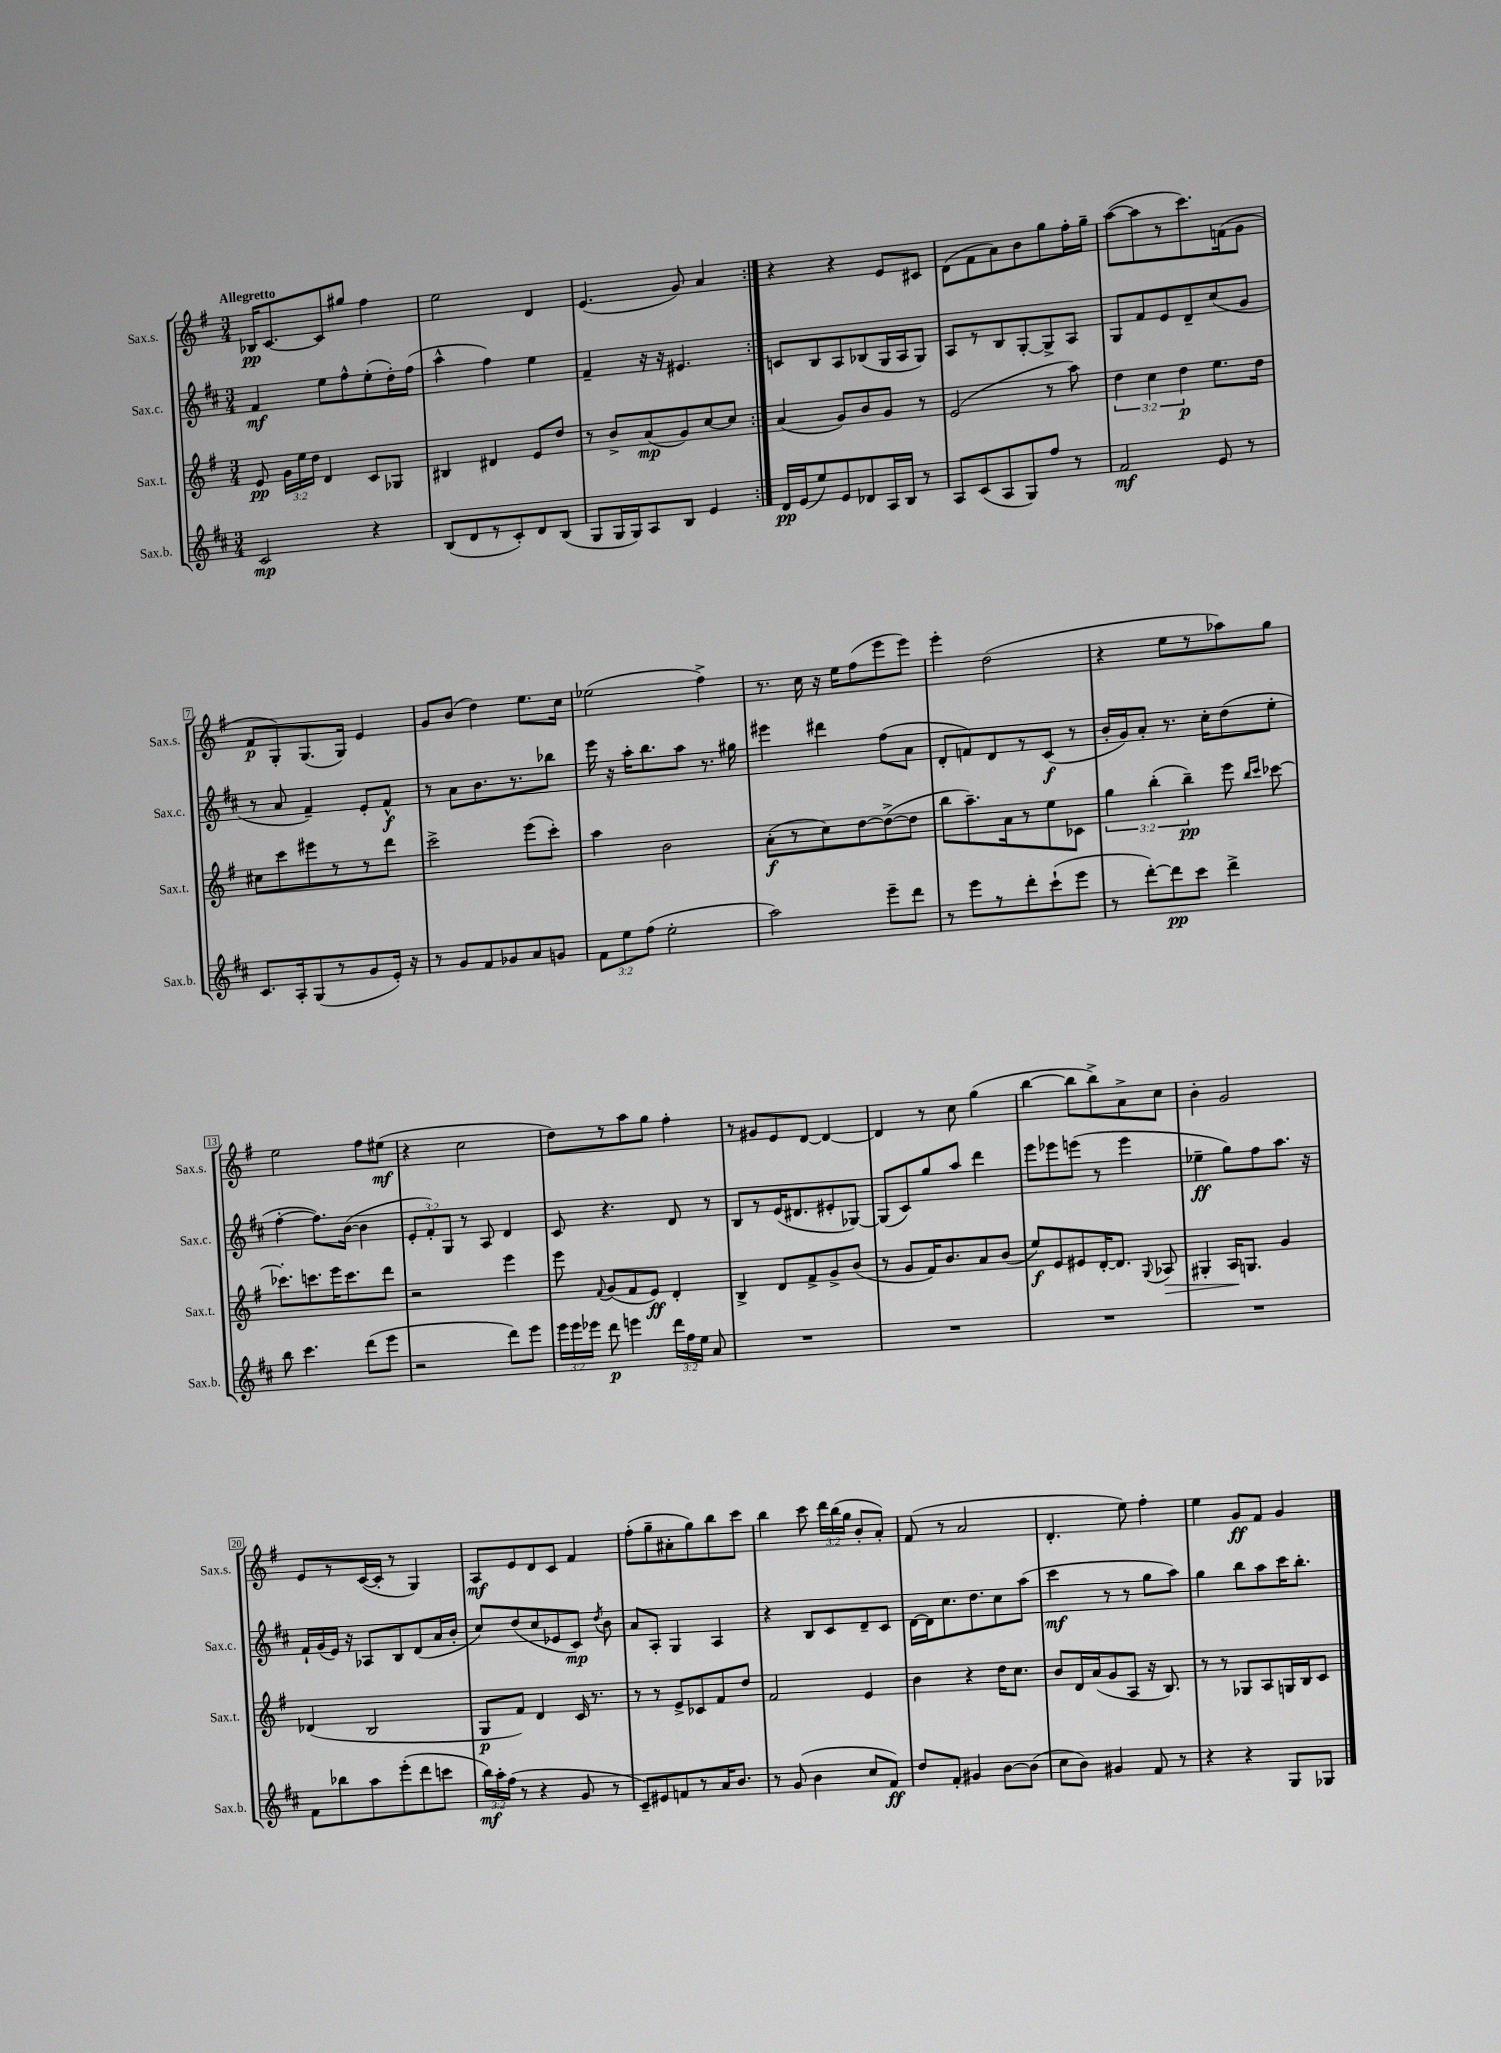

**kern	**kern	**kern	**kern
*staff4	*staff3	*staff2	*staff1
*clefG2	*clefG2	*clefG2	*clefG2
*k[f#c#]	*k[f#]	*k[f#c#]	*k[f#]
*M3/4	*M3/4	*M3/4	*M3/4
2c#	8e	4f#	16B-
.	.	.	[8.c
.	24g	.	.
.	24ee	.	.
.	24dd	.	.
.	4d	8ee	8c]
.	.	8ff#^^	8gg#
4r	8c	(8ee'	4ff#
.	8G-	16dd')	.
.	.	(16ff#	.
=	=	=	=
(8B	4B#	4aa^^	2ee
8d	.	.	.
8r	4d#	4ff#)	.
8c#')	.	.	.
8d	8e	4ee	4d
(8B	8dd	.	.
=	=	=	=
8G	8r	4f#~	(4.e
16G	8b^	.	.
16G)	.	.	.
8A	(8a	16r	.
.	.	16r	.
8B	8g)	4.e#	8g)
4e	[8cc	.	4a
.	8cc]	.	.
=:|!	=:|!	=:|!	=:|!
16d	(4a	8c	4r
(16e	.	.	.
8ee)	.	8B	.
8e	8g)	8A	4r
8d-	8b	(8B-	.
16A	8g	16G	8e
16B	.	16A	.
8r	8r	8G)	8c#
=	=	=	=
8A	(2e	8A	(8d
(8c#	.	8r	8f#
8A	.	8B	8a)
8G)	.	[8G'	8b
8ff#	8r	8G^]	8gg
8r	8aa)	8A	16ff#'
.	.	.	16gg~
=	=	=	=
2f#	6dd	8G	([8aa
.	.	8f#	8aa]
.	6cc	.	.
.	.	8e	8r
.	6dd	.	.
.	.	8d~	8.ccc)
8e	8.ee	(8cc#	.
.	.	.	(16f
8r	.	8g	8g
.	16dd	.	.
=	=	=	=
8.c#	8cc#	8r	8f#
.	8ccc	8a	8G')
16A'	.	.	.
(8G	8eee#	4f#~)	(8.G
8r	8r	.	.
.	.	.	16G)
8g	8r	8e'	4e
16e')	8ddd	8f#^^	.
16r	.	.	.
=	=	=	=
8r	2ccc^	8r	8g
8g	.	8a	(8b
8f#	.	8.b	4dd)
8g-	.	.	.
.	.	8.r	.
8a	(8eee	.	8.ee
8g	8ccc')	8bb-	.
.	.	.	16cc
=	=	=	=
12f#	4aa	16eee	(2ee-
.	.	16r	.
12ee	.	.	.
.	.	16aa'	.
(12ff#	.	.	.
.	.	8.bb	.
2ee'	2b	.	.
.	.	8aa	.
.	.	8.r	4ff#^)
.	.	16gg#	.
=	=	=	=
2aa)	(8a'	4eee#	8.r
.	8r	.	.
.	.	.	16cc
.	8cc)	4ddd#	16r
.	.	.	16ee
.	[8dd	.	(8ff#
8eee~	(8dd^_	(8ff#	8eee
8ddd	8dd]	8a	8eee)
=	=	=	=
8r	8bb	8d'	4eee'
8eee	8.aa~)	8f)	.
8r	.	8d	(2dd
.	16a	.	.
8ddd'	8r	8r	.
(8ccc#`	8ee	(8c#	.
8eee	8c-	8r	.
=	=	=	=
8r	6gg	16b'	4r
.	.	16g)	.
[8ddd')	.	8a'	.
.	(6bb'	.	.
8ddd]	.	8.r	8ee
.	6bb~)	.	.
8ccc#	.	.	8r
.	.	16cc#'	.
4ddd^	8eee	(8dd	8aa-)
.	16qqbb	.	.
.	16qqccc	.	.
.	[8ccc-	8ee'	8gg
=	=	=	=
8bb	8.ccc-']	[4ff#'	2ee
4.ccc#	.	.	.
.	8.ccc	.	.
.	.	8.ff#])	.
.	16eee	.	.
.	8.ccc	([16b	.
(8ddd	.	4b]	8ff#
8eee	8ddd	.	(8ee#
=	=	=	=
2r	2r	12e'	4r
.	.	12f#')	.
.	.	12G	.
.	.	8r	2cc
.	.	8A	.
8ddd)	4eee	4d	.
8eee	.	.	.
=	=	=	=
24eee	8eee	8c#	8dd)
24eee	.	.	.
24eee-	.	.	.
.	8qqf#	.	.
8ddd	(8g	4.r	8r
4eee	8f#	.	8aa
.	8e)	.	8gg
24ddd	4d'	8d	4ff#'
24ff#	.	.	.
24ee	.	.	.
8a	.	8r	.
=	=	=	=
2.r	4B^	8B	8r
.	.	8r	8g#
.	8d	(16e	8e
.	.	8.d#	.
.	8f#^	.	[8d
.	8g^	8e#'	4d_
.	(8b	[8G-)	.
=	=	=	=
2.r	8r	(8G-]	4d]
.	8g	8c#)	.
.	16f#)	8gg	8r
.	8.b	.	.
.	.	8aa	8cc
.	8a	4ddd	(4gg
.	(8b	.	.
=	=	=	=
2.r	8ee)	8eee	[4bb
.	8e	8eee-	.
.	8e#	(8eee	8bb]
.	[16d'	8r	8bb^)
.	8.d]	.	.
.	.	4eee	8a^
.	8qqG	.	.
.	8A-	.	8cc
=	=	=	=
2.r	4G#'	4ee-~	4b'
.	16A	8gg)	2g
.	8.G	.	.
.	.	8ff#	.
.	4g	8.aa	.
.	.	16r	.
=	=	=	=
8f#	(4d-	16f#`	8e
.	.	(16g	.
8bb-	.	16e)	8r
.	.	16r	.
8aa	2B	8A-	([16c
.	.	.	16c']
(8eee'	.	8B	8r
8ddd	.	(8d	4G)
8ccc	.	16a	.
.	.	16b'	.
=	=	=	=
24bb)	8G	8cc#)	8A
24aa'	.	.	.
(24ff#	.	.	.
8r	8f#)	(8dd	8e
4r	4d	8cc#	8d
.	.	8e-	8c
8g	16c	8c#)	4f#
.	8.r	.	.
.	.	8qdd	.
8r	.	8b	.
=	=	=	=
8c#~)	8r	8a	(8ff#'
8e#	8r	8A'	8gg~
8f	8e^	4G	8a#'
8r	8c-	.	8gg)
16a	8f#	4A	8bb
8.b	.	.	.
.	8dd	.	8ccc
=	=	=	=
8r	2f#	4r	4bb
(8g	.	.	.
4b	.	8B	8ccc
.	.	8c#	24ddd
.	.	.	(24bb
.	.	.	24gg
8cc#	4e	8d~	8b'
8f#)	.	8c#	8a')
=	=	=	=
8dd	4b	[16d	(8f#
.	.	16d]	.
8f#'	.	8.cc#	8r
4g#	4r	.	2a
.	.	8.dd	.
[8b	16dd	8cc#	.
.	8.cc	.	.
(8b]	.	(8aa	.
=	=	=	=
8cc#	8b	4ccc#	4.d'
8b)	16d	.	.
.	(16a	.	.
4g#	8g	8r	.
.	8A	8r	8ee)
8f#	16r	8gg	4ff#'
.	8.B)	.	.
8r	.	8aa)	.
=	=	=	=
4r	8r	4gg	4ee
.	8r	.	.
4r	8G-	8bb	8g
.	8A	8aa	8f#
8G	16G	16ccc#	4g
.	16B	8.bb'	.
8G-	8c	.	.
==	==	==	==
*-	*-	*-	*-
